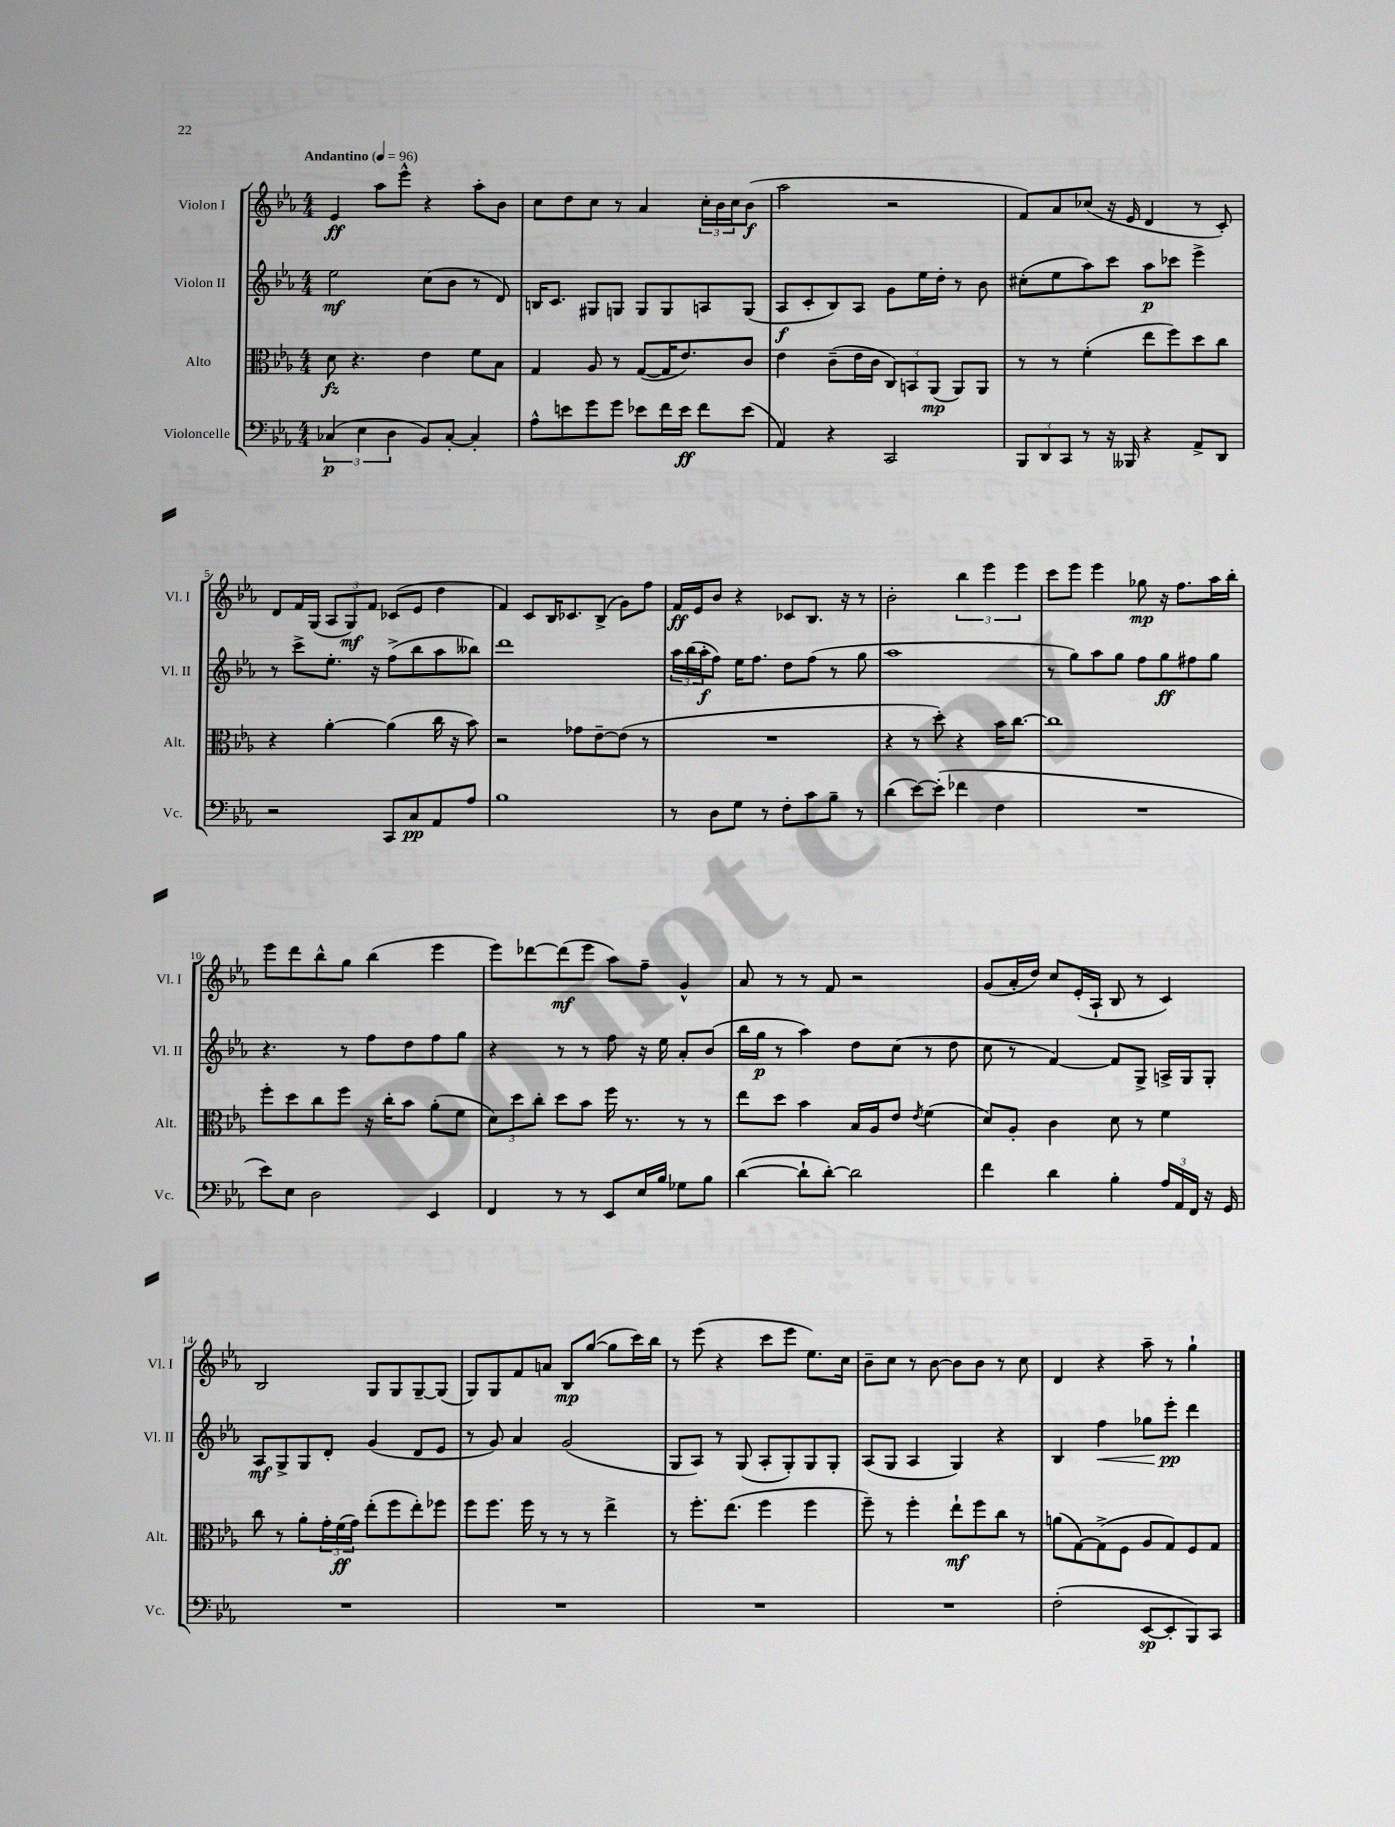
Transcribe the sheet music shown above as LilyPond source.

<<
\new StaffGroup <<
\new Staff = "s0" \with { instrumentName = "Violon I" shortInstrumentName = "Vl. I" } {
    \clef treble \key ees \major \numericTimeSignature \time 4/4 \tempo "Andantino" 4 = 96
    ees'4\ff aes''8 ees'''8-^ r4 aes''8-. bes'8 |
    c''8 d''8 c''8 r8 aes'4 \tuplet 3/2 { c''16-. bes'16 c''16 } bes'8\f( |
    aes''2 r2 |
    f'8) aes'8 ces''8( r16 ees'16 d'4 r8 c'8-.) |
    d'8 f'16 g16( \tuplet 3/2 { aes8 g8\mf) f'8 } ces'8( ees'8 d''4 |
    f'4) c'8 bes16 ces'8. bes8->( g'8) f''8 |
    f'16\ff ees'16 bes'8 r4 ces'8 bes8. r16 r8 |
    bes'2-. \tuplet 3/2 { bes''4 ees'''4 ees'''4 } |
    c'''8 ees'''8 ees'''4 ges''8\mp r16 f''8. aes''16 bes''16-. |
    ees'''8 d'''8 bes''8-^ g''8 bes''4( ees'''4 |
    ees'''8) des'''8~ des'''8\mf( ees'''8 aes''8) f''8-- g'4-^ |
    aes'8 r8 r8 f'8 r2 |
    g'8( aes'16-. d''16) c''8 ees'16-.( aes16-! bes8 r8 c'4) |
    bes2 g8 g8 g8~-- g8( |
    g8) g8 f'8 a'8 bes8\mp g''8~( g''8 c'''16) bes''16 |
    r8 ees'''8( r4 c'''8 ees'''8 ees''8.) c''16 |
    bes'8-- c''8 r8 bes'8~ bes'8 bes'8 r8 c''8 |
    d'4 r4 aes''8-- r8 g''4-! \bar "|." |
}
\new Staff = "s1" \with { instrumentName = "Violon II" shortInstrumentName = "Vl. II" } {
    \clef treble \key ees \major \numericTimeSignature \time 4/4
    ees''2\mf c''8( bes'8 r8 d'8) |
    b16 c'8. gis8 g8 g8 g8 a8 g8( |
    aes8\f c'8-. bes8) aes8 g'8 ees''16 d''16-. r8 bes'8 |
    cis''8-.( ees''8 aes''8) c'''8 aes''8\p ces'''8 ees'''4-> |
    r8 c'''8-> ees''8.-. r16 f''8->( bes''8 aes''8 beses''8) |
    d'''1 |
    \tuplet 3/2 { aes''16 bes''16( aes''16-.\f } f''8) ees''16 f''8. d''8 f''8( r8 g''8 |
    aes''1 |
    r8 g''8) aes''8 g''8 f''8 g''8\ff fis''8 g''8 |
    r4. r8 f''8 d''8 f''8 g''8 |
    r4 r8 r8 f''8 r16 ees''16 aes'8-. bes'8( |
    bes''16 g''16\p r8 aes''4) d''8 c''8( r8 d''8 |
    c''8 r8 f'4~) f'8 g8-> a16-> g16 g8-. |
    aes8\mf g8-> g8 d'8-. g'4( d'8 ees'8 |
    r8 g'8) aes'4 g'2( |
    g8 aes8) r8 g8( aes8-. g8-.) g8 g8-. |
    aes8( g8 aes4 g4) r4 |
    bes4 f''4\< ges''8 ees'''8-.\pp\! d'''4 \bar "|." |
}
\new Staff = "s2" \with { instrumentName = "Alto" shortInstrumentName = "Alt." } {
    \clef alto \key ees \major \numericTimeSignature \time 4/4
    d'8\fz r4. ees'4 f'8 bes8 |
    g4 aes8 r8 g8~( g16 ees'8.) c'8 |
    ees'4 c'8--( ees'16 c'16 \tuplet 3/2 { c8) b,8 aes,8\mp( } aes,8) aes,8 |
    r8 r8 f'4-.( ees''8 f''8) d''8 c''8 |
    r4 aes'4~-. aes'4( c''16 r16 bes'8) |
    r2 ges'8 ees'8~-- ees'8( r8 |
    R1 |
    r4 r8 d''8-.) r4 bes'16 c''8.~ |
    c''1 |
    f''8-. d''8 c''8 f''8 r16 c''16-. bes'8 aes'8-.( f'8 |
    \tuplet 3/2 { d'8) d''8 c''8-. } d''8 bes'8 f''16 r8. r8 r8 |
    ees''8 d''8 bes'4 bes16 aes16 ees'8 \acciaccatura { ees'8 } f'4( |
    d'8) aes8-. c'4 d'8 r8 f'4 |
    c''8 r8 aes'8-. \tuplet 3/2 { g'16-. f'16\ff( g'16) } ees''8-.( f''8 ees''8-.) fes''8 |
    f''8 f''8. f''16 r8 r8 r8 ees''4-> |
    r8 f''8.-. ees''8.( f''4 f''4 |
    f''8--) r8 f''4-. ees''8-!\mf f''8 c''8 r8 |
    a'8( g8~) g8->( f8 aes8 g8) f8 g8 \bar "|." |
}
\new Staff = "s3" \with { instrumentName = "Violoncelle" shortInstrumentName = "Vc." } {
    \clef bass \key ees \major \numericTimeSignature \time 4/4
    \tuplet 3/2 { ces4\p( ees4 d4 } bes,8) ces8~-. ces4-. |
    aes8-^ e'8 g'8 g'8 ees'8 f'16 ees'16\ff f'8 ees'8( |
    aes,4) r4 c,2 |
    \tuplet 3/2 { bes,,8 d,8 c,8 } r8 r16 beses,,16 r4 aes,8-> d,8 |
    r2 c,8 c8\pp aes,8 aes8 |
    bes1 |
    r8 d8 g8 r8 f8-. c'8 bes8-- r8 |
    d'4( ees'8~) ees'8-.( fes'4 f4 |
    R1 |
    ees'8) ees8 d2 ees,4 |
    f,4 r8 r8 ees,8 ees16 bes16 ges8 bes8 |
    d'4~( d'8-! d'8~-.) d'2 |
    f'4 d'4 bes4-. \tuplet 3/2 { aes16 aes,16 f,16 } r16 g,16 |
    R1 |
    R1 |
    R1 |
    R1 |
    f2-.( ees,8~\sp ees,8-. bes,,8) c,8 \bar "|." |
}
>>
>>
